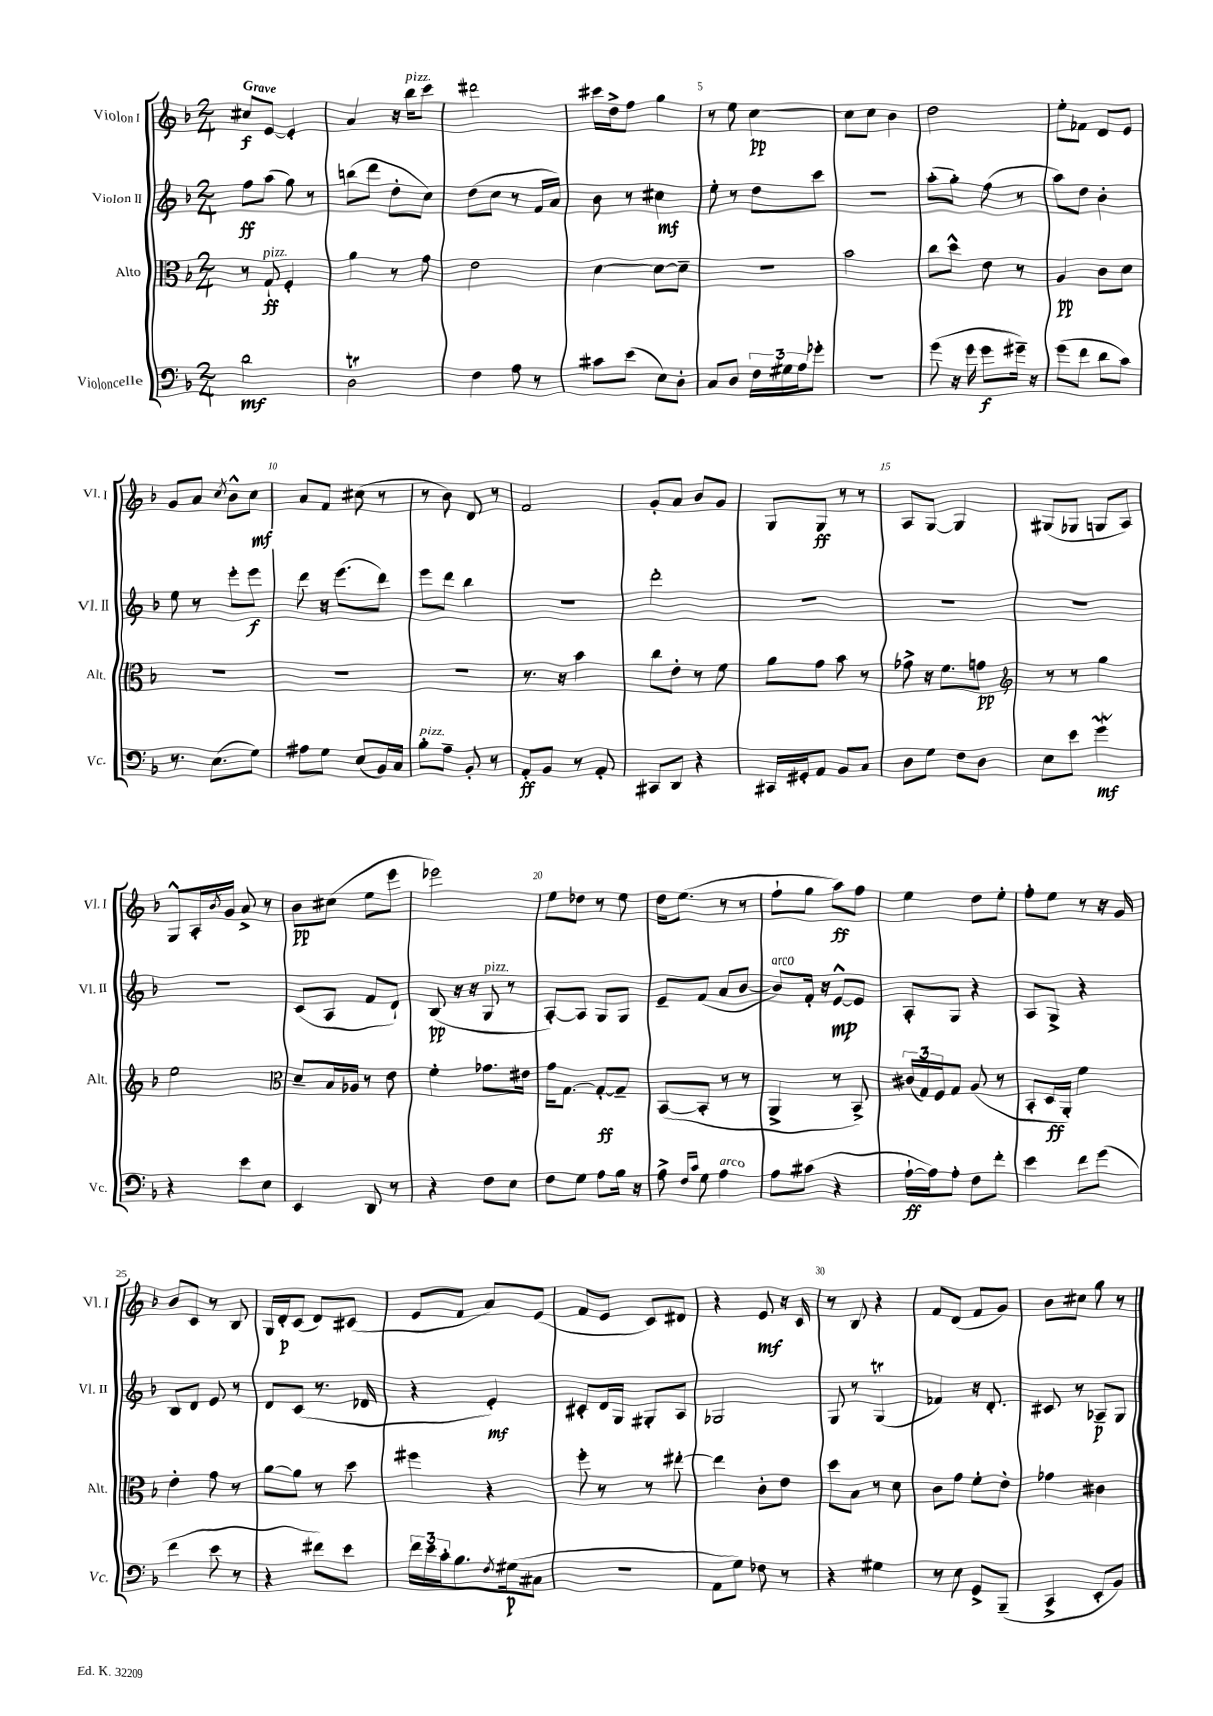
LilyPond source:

<<
\new StaffGroup <<
\new Staff = "s0" \with { instrumentName = "Violon I" shortInstrumentName = "Vl. I" } {
    \clef treble \key f \major \numericTimeSignature \time 2/4 \tempo "Grave"
    cis''8\f e'8~ e'4-. |
    a'4 r16 bes''16^\markup { \italic "pizz." } c'''8 |
    dis'''2 |
    cis'''16 d''16-> f''8 g''4 |
    r8 e''8 c''4~\pp |
    c''8 c''8 bes'4 |
    d''2 |
    e''8-. fes'8 d'8 e'8 |
    g'8 a'8 \acciaccatura { c''8 } bes'8-^ c''8\mf |
    a'8 f'8 cis''8( r8 |
    r8 bes'8) d'8 r8 |
    f'2 |
    g'8-. a'8 bes'8 g'8 |
    g8 g8\ff r8 r8 |
    a8 g8~ g4 |
    gis8( ges8 g8 a8) |
    g8-^ a16-. \acciaccatura { bes'8 } g'16 a'8-> r8 |
    bes'8\pp cis''8( e''8 e'''8 |
    ees'''2) |
    e''8 des''8 r8 e''8 |
    d''16 e''8.( r8 r8 |
    f''8-! g''8 a''8\ff) f''8 |
    e''4 d''8 e''8-. |
    f''8-. e''8 r8 r16 g'16 |
    bes'8 c'8 r8 bes8 |
    g16 d'16-.\p c'8( d'8) cis'8( |
    e'8 f'8 a'8) e'8( |
    f'8 e'8 c'8) dis'8 |
    r4 e'8\mf r16 c'16 |
    r8 bes8 r4 |
    f'8 d'8( f'8 g'8) |
    bes'8 cis''8 g''8 r8 \bar "|." |
}
\new Staff = "s1" \with { instrumentName = "Violon II" shortInstrumentName = "Vl. II" } {
    \clef treble \key f \major \numericTimeSignature \time 2/4
    f''8\ff a''8( g''8) r8 |
    b''8( d'''8 d''8-. c''8) |
    d''8( c''8 r8 f'16 a'16) |
    bes'8 r8 cis''4\mf |
    e''8-. r8 d''8 c'''8 |
    R2 |
    a''8-.( g''8-.) f''8( r8 |
    a''8) d''8 bes'4-. |
    e''8 r8 e'''8-. e'''8\f |
    d'''8 r16 e'''8.( d'''8) |
    e'''8 d'''8 bes''4 |
    R2 |
    d'''2-. |
    R2 |
    R2 |
    R2 |
    R2 |
    c'8( a8 f'8 d'8-!) |
    bes8\pp( r16 r16 g8^\markup { \italic "pizz." } r8 |
    a8~-.) a8 g8 g8 |
    e'8-- f'8( a'8 bes'8~ |
    bes'8^\markup { \italic "arco" }) f'16-. r16 e'8~-^\mp e'8 |
    a8-. g8 r4 |
    a8 g8-> r4 |
    bes8 d'8 e'8 r8 |
    d'8 c'8( r8. des'16 |
    r4 e'4-.\mf) |
    cis'8-. d'16 g16 gis8-. a8 |
    ges2 |
    g8 r8 g4\trill( |
    fes'4) r16 d'8.-. |
    cis'8 r8 aes8--\p g8 \bar "|." |
}
\new Staff = "s2" \with { instrumentName = "Alto" shortInstrumentName = "Alt." } {
    \clef alto \key f \major \numericTimeSignature \time 2/4
    r8 g8-!\ff^\markup { \italic "pizz." } f4-. |
    a'4 r8 g'8 |
    e'2 |
    d'4~ d'8~ d'8-- |
    r2 |
    bes'2 |
    c''8 d''8-^ e'8 r8 |
    a4\pp c'8 d'8 |
    R2 |
    R2 |
    R2 |
    r8. r16 bes'4 |
    c''8 e'8-. r8 f'8 |
    a'8 g'8 bes'8 r8 |
    ges'8-> r16 f'8. g'8\pp |
    \clef treble r8 r8 g''4 |
    e''2 |
    \clef alto d'8-- bes16 aes16 r8 e'8 |
    f'4-. ges'8. eis'16 |
    g'16 g8.~ g8~-.\ff g8-- |
    bes,8~( bes,8-. r8 r8 |
    a,4-> r8 bes,8->) |
    \tuplet 3/2 { cis'16( g16) f16 } g8 a8( r8 |
    bes,8-. d16\ff a,16-.) f'4 |
    e'4-. g'8 r8 |
    a'8~ a'8 r8 d''8 |
    fis''4 r4 |
    f''8-. r8 r8 eis''8~-. |
    eis''4 c'8-. e'8 |
    d''8 bes8 r8 d'8 |
    c'8 g'8 f'8-. e'8-. |
    ges'4 cis'4 \bar "|." |
}
\new Staff = "s3" \with { instrumentName = "Violoncelle" shortInstrumentName = "Vc." } {
    \clef bass \key f \major \numericTimeSignature \time 2/4
    d'2\mf |
    d2\trill |
    f4 a8 r8 |
    cis'8 e'8( e8) d8-. |
    c8 d8 \tuplet 3/2 { f16 gis16 a16 } ges'8-. |
    r2 |
    g'8( r16 g'16 g'8\f gis'16--) r16 |
    g'8( f'8 d'8 c'8) |
    r8. e8.( g8) |
    ais8 g8 e8( bes,16) c16 |
    bes8-.^\markup { \italic "pizz." } a8-- bes,8-. r8 |
    a,8-.\ff bes,8 r8 a,8-. |
    cis,8 d,8 r4 |
    cis,16 gis,16-. a,8 bes,8 c8 |
    d8 g8 f8 d8 |
    e8 e'8 g'4\mordent\mf |
    r4 e'8 e8 |
    e,4 d,8 r8 |
    r4 f8 e8 |
    f8 g8 a8 bes16 r16 |
    a8-> \grace { f16 c'16 } g8 a4^\markup { \italic "arco" } |
    a8 cis'8( r4 |
    a16~-!\ff a16) a8-. f8 f'8-. |
    e'4 f'8 g'8( |
    f'4 e'8 r8 |
    r4 fis'8) e'8 |
    \tuplet 3/2 { f'16 e'16 c'16-. } bes8. \acciaccatura { f8 } gis16\p( cis8 |
    R2 |
    a,8 g8) fes8 r8 |
    r4 gis4 |
    r8 e8 g,8-> bes,,8--( |
    c,4-> e,8-. bes,8) \bar "|." |
}
>>
>>
\layout { \context { \Score \override BarNumber.break-visibility = ##(#f #t #t) barNumberVisibility = #(every-nth-bar-number-visible 5) } }
